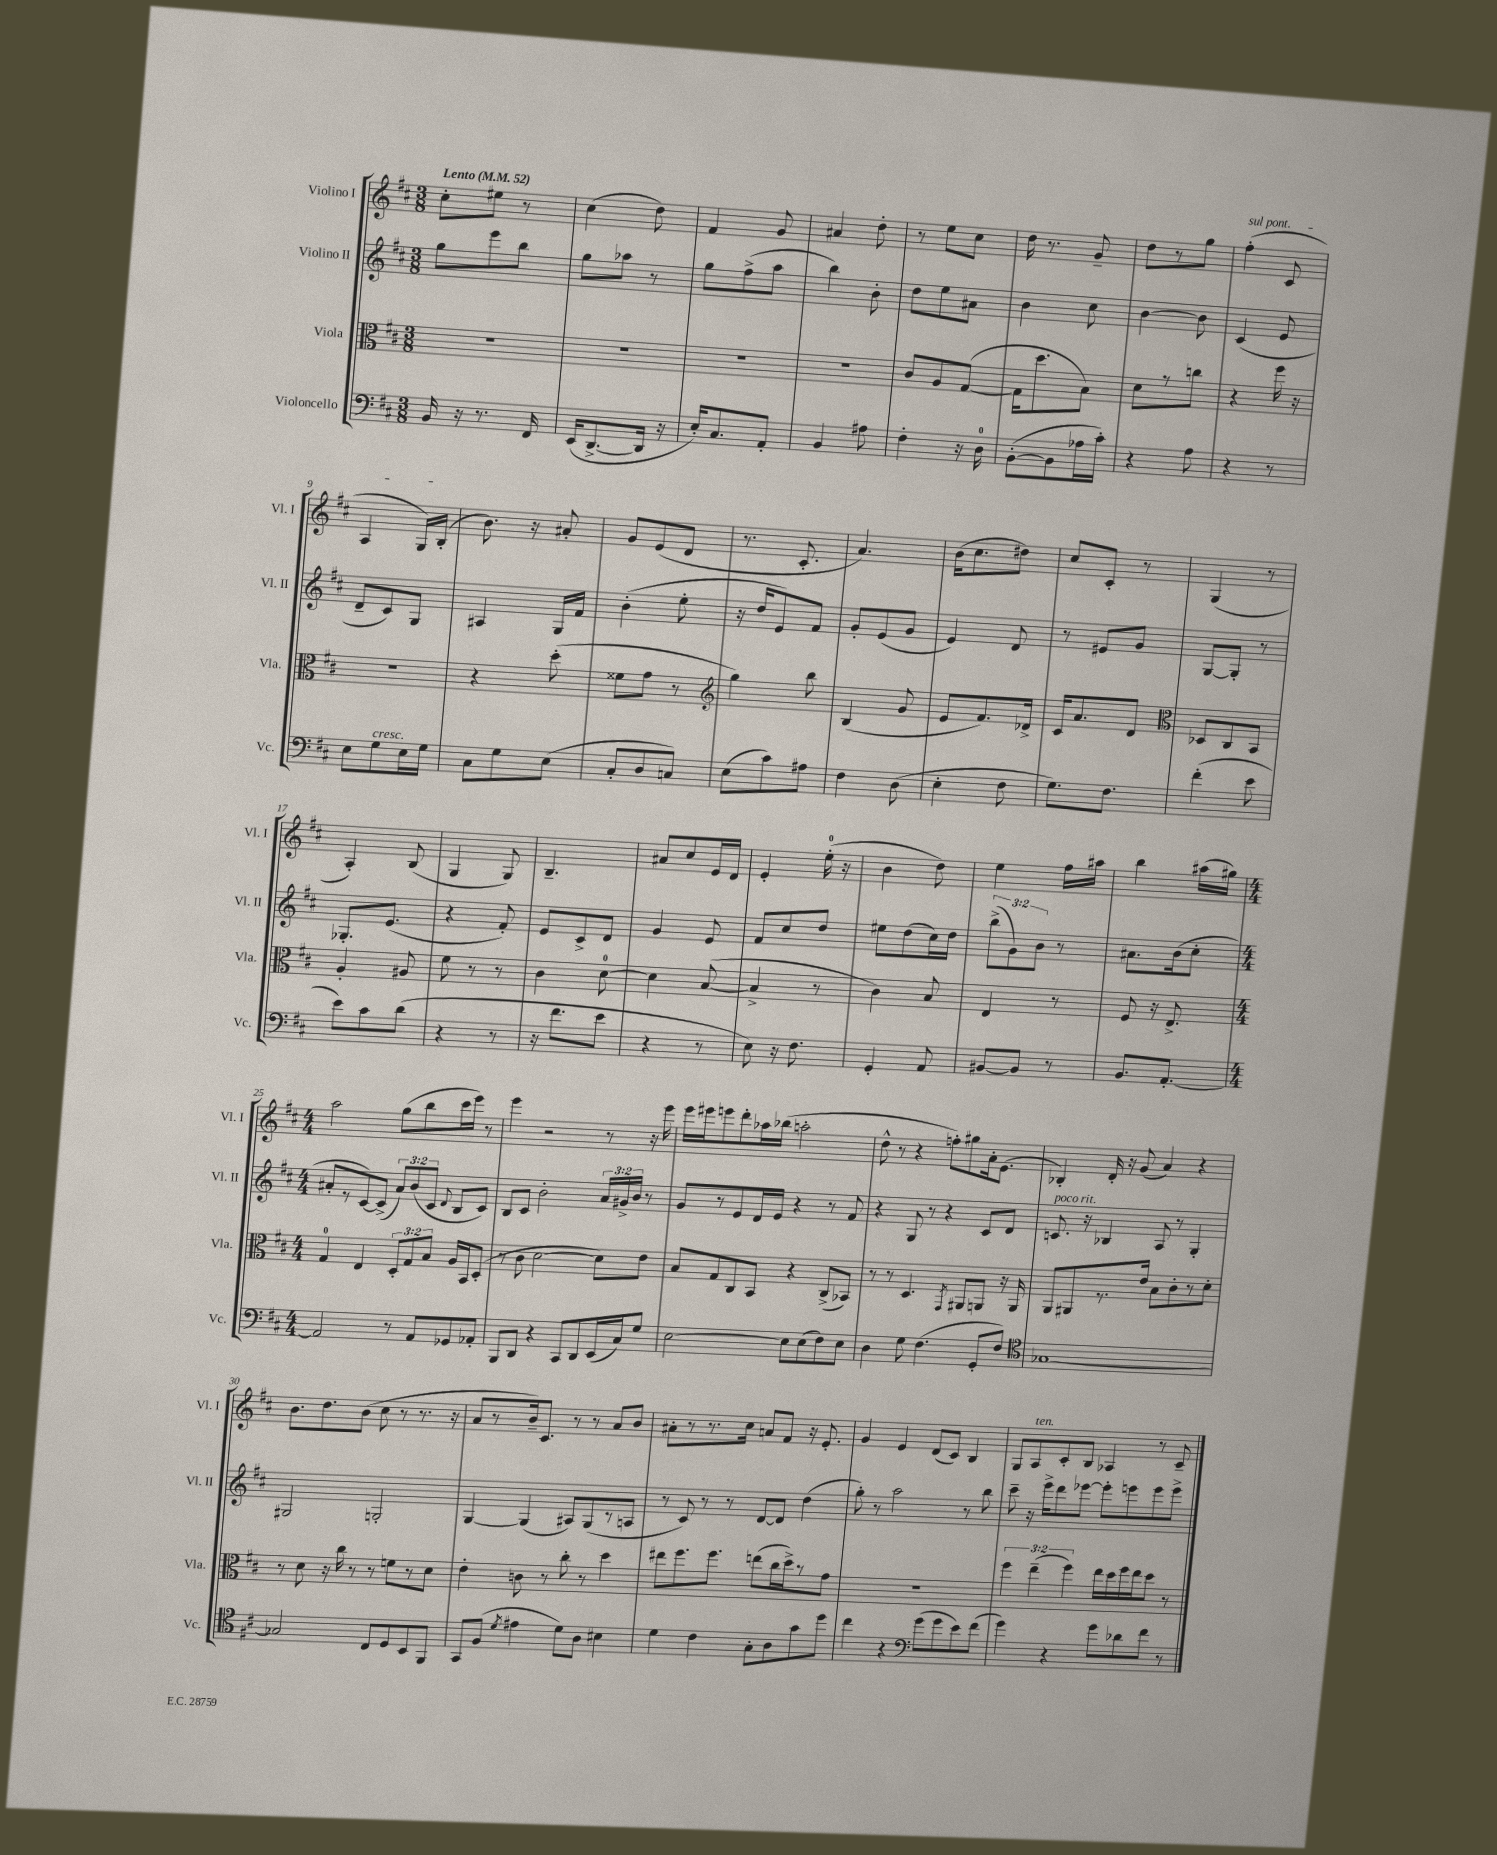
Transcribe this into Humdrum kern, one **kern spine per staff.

**kern	**kern	**kern	**kern
*part4	*part3	*part2	*part1
*staff4	*staff3	*staff2	*staff1
*I"Violoncello	*I"Viola	*I"Violino II	*I"Violino I
*I'Vc.	*I'Vla.	*I'Vl. II	*I'Vl. I
*clefF4	*clefC3	*clefG2	*clefG2
*k[f#c#]	*k[f#c#]	*k[f#c#]	*k[f#c#]
*M3/8	*M3/8	*M3/8	*M3/8
*MM52	*MM52	*MM52	*MM52
=1	=1	=1	=1
!	!	!	!LO:TX:a:B:t=Lento
16BB/	4.r	8gg\L	8cc#'\L
16r	.	.	.
8.r	.	8eee\	8ee#X\J
.	.	8bb\J	8r
16FF#/	.	.	.
=2	=2	=2	=2
(16EE/KL	4.r	8gg\L	(4cc#\
[8.DD^/	.	.	.
.	.	8aa-X\J	.
16DD/Jk]	.	8r	8dd\)
16r	.	.	.
=3	=3	=3	=3
16E'/KL)	4.r	8gg\L	4f#/
8.C#/	.	.	.
.	.	(8ff#^\	.
8AA'/J	.	8aa\J	8g/
=4	=4	=4	=4
4BB/	4.r	4bb\)	4a#X/
8A#X\	.	8b'\	8dd'\
=5	=5	=5	=5
4F#'\	8c#/L	8dd\L	8r
.	8A/	8ee\	8ee\L
16r	([8G/J	8a#X\J	8cc#\J
16D\	.	.	.
=6	=6	=6	=6
([8BB'\L	16G\KL]	4b\	16dd\
.	8.dd\	.	8.r
8BB\]	.	.	.
16A-X\L	8B\J)	8cc#\	8g~/
16c#'\JJ)	.	.	.
=7	=7	=7	=7
4r	8d\L	[4b\	8dd\L
.	8r	.	8r
8A\	8ccn\J	8b\]	8gg\J
=8	=8	=8	=8
!	!	!	!LO:TX:a:i:t=sul pont.
4r	4r	(4c#/	(4ff#'\
8r	16ff#\	8e/	8c#/
.	16r	.	.
!!LO:LB:g=z
=9	=9	=9	=9
8E\L	4.r	8d~/L	4A/
!LO:TX:a:i:t=cresc.	!	!	!
8G\	.	8c#/)	.
16E\L	.	8G/J	16G/LL)
16G\JJ	.	.	(16B'/JJ
=10	=10	=10	=10
8C#\L	4r	4A#X/	8.b\)
8G\	.	.	.
.	.	.	16r
(8E\J	(8dd'\	16G/LL	8a#X'/
.	.	16f#/JJ	.
=11	=11	=11	=11
8C#'/L	8f##X\L	(4b'\	8g/L
8D/	8g\J	.	(8e/
8Cn/J)	8r	8ee'\	8d/J
=12	=12	=12	=12
*	*clefG2	*	*
(8E\L	4gg\)	16r	8.r
.	.	16dd/KL	.
8c#\)	.	8e/)	.
.	.	.	8.c#'/
8A#X\J	8bb\	8f#/J	.
=13	=13	=13	=13
4F#\	(4B/	8g'/L	4.a/)
.	.	(8e/	.
(8D\	8g/	8g/J	.
=14	=14	=14	=14
4E'\	8e/L	4e/)	(16b\KL
.	.	.	8.cc#\
.	8.f#/)	.	.
8F#\	.	8d/	8dd#X\J)
.	16d-X^/Jk	.	.
=15	=15	=15	=15
8.G\L)	16c#/KL	8r	8cc#/L
.	8.a/	.	.
.	.	8e#X/L	8c#'/J
8.F#\J	.	.	.
.	8d/J	8g/J	8r
=16	=16	=16	=16
*	*clefC3	*	*
(4f#'\	8D-X/L	[8G/L	(4G/
.	8C#/	8G'/J]	.
8e\	8BB/J	8r	8r
!!LO:LB:g=z
=17	=17	=17	=17
8e\L)	4A'/	8.G-X'/L	4A'/)
8c#\	.	.	.
.	.	(8.e/J	.
(8d\J	8A#X/	.	(8B/
=18	=18	=18	=18
4r	8f#\	4r	4G/
.	8r	.	.
8r	8r	8f#'/)	8G/)
=19	=19	=19	=19
16r	4c#\	8e/L	4.B~/
8.f#\L	.	.	.
.	.	8c#^/	.
8e\J	[8d\	8d/J	.
=20	=20	=20	=20
4r	4d\]	4g/	8a#X/L
.	.	.	8cc#/
8r	([8B/	8e/	16e/L
.	.	.	16d/JJ
=21	=21	=21	=21
8E\)	4B^/]	8f#/L	4e'/
16r	.	8cc#/	.
8.F#\	.	.	.
.	8r	8dd/J	(16ee'\
.	.	.	16r
=22	=22	=22	=22
4GG'/	4c#\)	8ee#X\L	4b\
.	.	(8dd\	.
8AA/	8B/	16cc#\L)	8dd\)
.	.	16dd\JJ	.
=23	=23	=23	=23
[8BB#X/L	4E/	(12bb^\L	4ee\
.	.	12g\)	.
8BB#/J]	.	.	.
.	.	12b\J	.
8r	8r	8r	16ff#\LL
.	.	.	16aa#X\JJ
=24	=24	=24	=24
8.BB/L	8F#/	8.a#X\L	4bb\
.	16r	.	.
[8.AA'/J	8.E^/	(16b\k	.
.	.	8cc#'\J	(16aa#X\LL
.	.	.	16gg#X\JJ)
!!LO:LB:g=z
=25	=25	=25	=25
*M4/4	*M4/4	*M4/4	*M4/4
2AA/]	4G/	8a#X'/L	2aa\
.	.	8r	.
.	4E/	[8c#/)	.
.	.	(8c#^/J]	.
8r	12D'/L	12a#/L)	(8gg\L
.	12G/	(12b/	.
8AA/L	.	.	8bb\
.	12B/J	12c#/J	.
.	.	8qqd/	.
8GG-X/	16A/LL	8B/L	16ccc#\L
.	16BB/J	.	16eee\JJ)
8AA-X'/J	(8D'/J	8c#/J)	8r
=26	=26	=26	=26
8BBB/L	8r	8B/L	4eee\
8DD/J	8c#\	8c#/J	.
4r	[2d\	2b'\	2r
8CC#/L	.	.	.
8DD/	.	.	.
(16EE/L	8d\L])	24a/LL	8r
.	.	24g#X^/	.
16C#/J)	.	.	.
.	.	24b/JJ	.
8G/J	8e\J	8r	16r
.	.	.	16eee\
=27	=27	=27	=27
[2E\	8B/L	8g/L	16eee\LL
.	.	.	16eee#X\J
.	8G/	8r	8eeen\
.	8C#/	8e/	8ddd'\
.	8BB/J	16d/L	16aa-X\L
.	.	16e/JJ	(16bb-X\JJ
8E\L]	4r	4r	2aan'\
(8E\	.	.	.
8F#\)	(8C#^/L	8r	.
8E\J	8BB-X/J)	8f#/	.
=28	=28	=28	=28
4D\	8r	4r	8dd^^\
.	8r	.	8r
8G\	4.D/	8G/	4r
(4.F#\	.	8r	.
.	.	4r	8ffn'\L)
.	8qGG/	.	.
.	8AA#X/L	.	8gg#X\
8GG'/L	8AAn/J	8c#/L	16a'\k
.	.	.	(8.e\J
8F#/J)	16r	8d/J	.
.	16AA/	.	.
=29	=29	=29	=29
*clefC4	*	*	*
!	!	!LO:TX:a:i:t=poco rit.	!
[1G-X	8AA/L	8.cn/	4B-X'/)
.	8AA#X/	.	.
.	.	16r	.
.	8.r	4B-X/	16d'/
.	.	.	16r
.	.	.	(8g/
.	16e/Jk	.	.
.	8B\L	8A/	4a/)
.	8c#'\	8r	.
.	8r	4G'/	4r
.	8d'\J	.	.
!!LO:LB:g=z
=30	=30	=30	=30
2G-X/]	8r	2G#X/	8.b\L
.	8d\	.	.
.	.	.	8.dd\
.	16r	.	.
.	16cc#\	.	.
.	8r	.	(8b\J
8C#/L	8r	2Gn'/	8cc#\
8D/	8fn\L	.	8r
8BB/	8r	.	8.r
8FF#/J	8d\J	.	.
.	.	.	16r
=31	=31	=31	=31
8GG/L	4e'\	[4G/	8a/L
(8F#/J	.	.	8r
8qd/	.	.	.
4e#X\	8cn\	(4G/]	16b~/k)
.	.	.	8.c#/J
.	8r	.	.
8d\L)	8cc#'\	8A#X/L)	8r
8A\J	8r	(8G/	8r
4B#X\	4dd\	8r	8a/L
.	.	8An/J	8b/J
=32	=32	=32	=32
4d\	8ee#X\L	8r	8a#X'\L
.	8.ff#\	8c#/)	8r
4c#\	.	8r	8.r
.	8.ff#\J	.	.
.	.	8r	.
.	.	.	16cc#\Jk
8G'\L	(8een\L	[8d/L	8an/L
8A\	16cc#\L	8d/J]	8f#/J
.	16dd^\J)	.	.
8g\	8r	(4dd\	16r
.	.	.	8.e'/
8dd\J	8g\J	.	.
=33	=33	=33	=33
4cc#\	1r	8gg'\)	4g/
.	.	8r	.
4r	.	2aa\	4e/
*clefF4	*	*	*
(8g\L	.	.	(8d/L
8g\	.	.	8c#/J)
8e\)	.	8r	4B/
(8f#\J	.	8bb\	.
=34	=34	=34	=34
4g\)	6ff#\	8ccc#~\	8G/L
!	!	!	!LO:TX:a:i:t=ten.
.	.	16r	8A/
.	(6ee~\	.	.
.	.	16eee^\KL	.
4r	.	8ddd\	8c#'/
.	6ff#\)	.	.
.	.	[8eee-X\J	8B/J
8g\L	16ee\LL	8eee-'\L]	4A-X/
.	16dd\	.	.
8d-X\	16ff#\	8eeen\	.
.	16ee\J	.	.
8f#\J	8dd\J	8eee\	8r
8r	8r	8eee^\J	8c#~/
==	==	==	==
*-	*-	*-	*-
